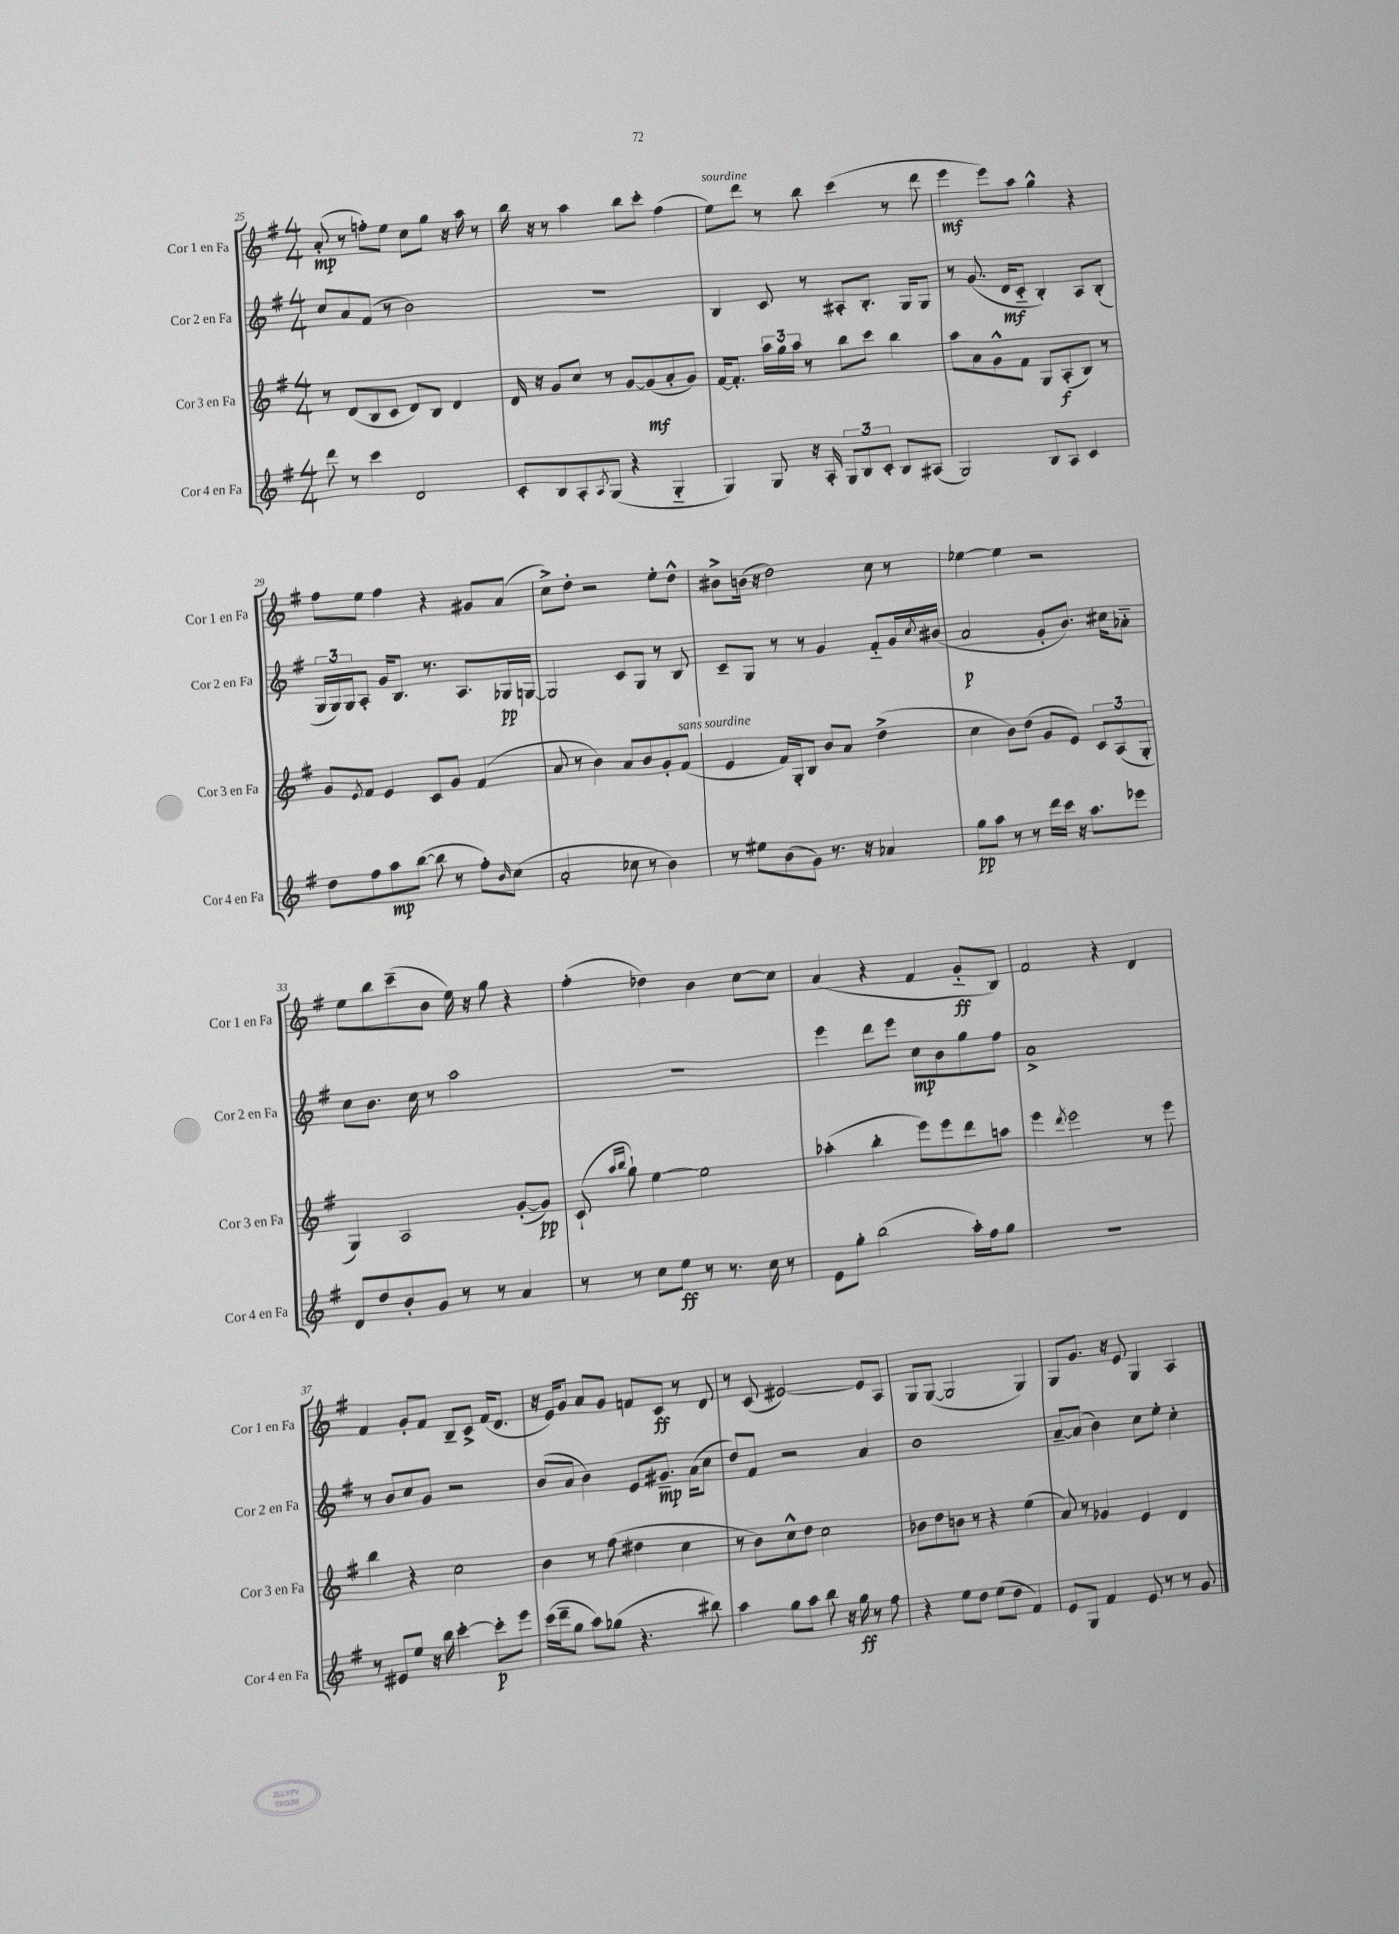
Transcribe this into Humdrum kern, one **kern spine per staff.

**kern	**dynam	**kern	**dynam	**kern	**dynam	**kern	**dynam
*part4	*part4	*part3	*part3	*part2	*part2	*part1	*part1
*staff4	*staff4	*staff3	*staff3	*staff2	*staff2	*staff1	*staff1
*I"Cor 4 en Fa	*	*I"Cor 3 en Fa	*	*I"Cor 2 en Fa	*	*I"Cor 1 en Fa	*
*I'Cor 4 en Fa	*	*I'Cor 3 en Fa	*	*I'Cor 2 en Fa	*	*I'Cor 1 en Fa	*
*clefG2	*	*clefG2	*	*clefG2	*	*clefG2	*
*k[f#]	*	*k[f#]	*	*k[f#]	*	*k[f#]	*
*M4/4	*	*M4/4	*	*M4/4	*	*M4/4	*
=25	=25	=25	=25	=25	=25	=25	=25
8ddd\	.	8r	.	8cc/L	.	(8a'/	mp
8r	.	(8d/L	.	8a/	.	8r	.
4ccc\	.	8B/	.	(8f#/J	.	8ffn'\L)	.
.	.	8c/J	.	8r	.	8ee\J	.
2d/	.	8d/L)	.	2b\)	.	8cc\L	.
.	.	8B/J	.	.	.	8gg\J	.
.	.	4d/	.	.	.	16r	.
.	.	.	.	.	.	16aa\	.
.	.	.	.	.	.	8r	.
=26	=26	=26	=26	=26	=26	=26	=26
8c'/L	.	16d/	.	1r	.	16bb\	.
.	.	16r	.	.	.	16r	.
8B/	.	8g/L	.	.	.	8r	.
8A'/	.	8cc/J	.	.	.	4aa\	.
8qA/	.	.	.	.	.	.	.
(8G/J	.	8r	.	.	.	.	.
4r	.	[8g/L	.	.	.	8bb\L	.
.	.	(8g/]	mf	.	.	8ccc'\J	.
4G/	.	8a'/	.	.	.	(4ff#\	.
.	.	8g/J)	.	.	.	.	.
=27	=27	=27	=27	=27	=27	=27	=27
!	!	!	!	!	!	!LO:TX:a:i:t=sourdine	!
4G/)	.	[16f#/KL	.	4B/	.	8ee\L)	.
.	.	8.f#'/J]	.	.	.	.	.
.	.	.	.	.	.	8ddd\J	.
8G/	.	24aa\LL	.	8c/	.	8r	.
.	.	24gg\	.	.	.	.	.
.	.	24aa\JJ	.	.	.	.	.
16r	.	8r	.	8r	.	8bb\	.
16A'/	.	.	.	.	.	.	.
12G/L	.	8bb\L	.	8A#X'/L	.	(4ccc\	.
12B/	.	.	.	.	.	.	.
.	.	8ccc\J	.	8.B'/J	.	.	.
12c'/J	.	.	.	.	.	.	.
8B/L	.	4bb\	.	.	.	8r	.
.	.	.	.	16G/KL	.	.	.
(8A#X/J	.	.	.	8G/J	.	8ddd\	.
=28	=28	=28	=28	=28	=28	=28	=28
2G/)	.	8aa\L	.	8r	.	4eee\	mf
.	.	8a\	.	(8.g/	.	.	.
.	.	8g^^\	.	.	.	8eee\L)	.
.	.	.	.	16d/KL	mf	.	.
.	.	8f#\J	.	8c/J	.	8aa\J	.
8B/L	.	8G/L	.	4B'/)	.	4gg^^\	.
8A/J	.	(8A'/	f	.	.	.	.
4c/	.	8B/J)	.	8A/L	.	4r	.
.	.	8r	.	(8B'/J	.	.	.
!!LO:LB:g=z
=29	=29	=29	=29	=29	=29	=29	=29
8dd\L	.	8g/L	.	24G/LL	.	8ff#\L	.
.	.	.	.	24G/)	.	.	.
.	.	.	.	24G/J	.	.	.
.	.	8qe/	.	.	.	.	.
8ff#\	.	8f#/J	.	8A'/J	.	8ee\J	.
8aa\	mp	4e/	.	16g/KL	.	4ff#\	.
.	.	.	.	8.B/J	.	.	.
([8bb\J	.	.	.	.	.	.	.
8bb\]	.	8c/L	.	8.r	.	4r	.
8r	.	8g/J	.	.	.	.	.
.	.	.	.	8.A/L	.	.	.
8ff#'\L)	.	(4f#/	.	.	.	8g#X/L	.
16qqb/	.	.	.	.	.	.	.
(8cc\J	.	.	.	16G-X/L	pp	(8a/J	.
.	.	.	.	[16Gn/JJ	.	.	.
=30	=30	=30	=30	=30	=30	=30	=30
2a'/	.	8a/	.	2G/]	.	8cc^\L)	.
.	.	8r	.	.	.	8dd'\J	.
.	.	4b\)	.	.	.	2r	.
8cc-X\	.	8a/L	.	8c/L	.	.	.
8r	.	8b/	.	8G/J	.	.	.
4b\)	.	8g'/	.	8r	.	8ee'\L	.
!	!	!LO:TX:a:i:t=sans sourdine	!	!	!	!	!
.	.	(8f#/J	.	8B/	.	8dd^^\J	.
=31	=31	=31	=31	=31	=31	=31	=31
8r	.	4e/	.	8c~/L	.	8b#X^\L	.
8ee#X\L	.	.	.	8G/J	.	(16bn\Jk	.
.	.	.	.	.	.	16r	.
(8b\	.	16f#/LL)	.	8r	.	2dd\)	.
.	.	16G'/J	.	.	.	.	.
8g\J)	.	8B/J	.	8r	.	.	.
8.r	.	8b/L	.	4g/	.	.	.
.	.	8a/J	.	.	.	.	.
16r	.	.	.	.	.	.	.
4a-X/	.	(4dd^\	.	8f#/L	.	8cc\	.
.	.	.	.	16g/L	.	8r	.
.	.	.	.	8qcc/	.	.	.
.	.	.	.	(16b#X/JJ	.	.	.
=32	=32	=32	=32	=32	=32	=32	=32
8gg\L	pp	4cc\	.	2a/	p	[4ee-X\	.
8aa\J	.	.	.	.	.	.	.
8r	.	8b\L)	.	.	.	4ee-\]	.
8r	.	(8dd\J	.	.	.	.	.
16ddd\LL	.	8g/L	.	8g'/L	.	2r	.
16ccc\JJ	.	.	.	.	.	.	.
16r	.	8e/J)	.	8.b/J)	.	.	.
8.aa\L	.	.	.	.	.	.	.
.	.	12c/L	.	.	.	.	.
.	.	.	.	16cc#X\KL	.	.	.
.	.	(12A/	.	.	.	.	.
8eee-X\J	.	.	.	8a-X\J	.	.	.
.	.	12G'/J	.	.	.	.	.
!!LO:LB:g=z
=33	=33	=33	=33	=33	=33	=33	=33
8d/L	.	4G/)	.	8cc\L	.	8ee\L	.
8dd/	.	.	.	8.b\J	.	8bb\	.
8b'/	.	2A/	.	.	.	(8ccc~\	.
.	.	.	.	16cc\	.	.	.
8g/J	.	.	.	8r	.	8b\J	.
8r	.	.	.	2aa\	.	16ee\)	.
.	.	.	.	.	.	16r	.
8r	.	.	.	.	.	8gg\	.
4a/	.	([8g'/L	.	.	.	4r	.
.	.	8g/J])	pp	.	.	.	.
=34	=34	=34	=34	=34	=34	=34	=34
8r	.	(8c`/	.	1r	.	(4ff#'\	.
.	.	16qqaa/LL	.	.	.	.	.
.	.	16qqbb/JJ	.	.	.	.	.
8r	.	8gg`\)	.	.	.	.	.
8cc\L	.	[4ee\	.	.	.	4dd-X\)	.
8ee\J	ff	.	.	.	.	.	.
8r	.	2ee\]	.	.	.	4b\	.
8.r	.	.	.	.	.	.	.
.	.	.	.	.	.	[8cc\L	.
16cc\	.	.	.	.	.	.	.
8r	.	.	.	.	.	8cc\J]	.
=35	=35	=35	=35	=35	=35	=35	=35
8e\L	.	(4aa-X'\	.	4eee\	.	(4a/	.
8gg'\J	.	.	.	.	.	.	.
(2bb\	.	4bb'\	.	8ddd\L	.	4r	.
.	.	.	.	8eee\J	.	.	.
.	.	8eee\L)	.	8cc\L	mp	4f#/	.
.	.	8eee\	.	8b\	.	.	.
16aa'\LL)	.	8ddd\	.	8gg\	.	8g/L	ff
16ff#\J	.	.	.	.	.	.	.
8gg\J	.	8aan\J	.	8ff#\J	.	8B/J)	.
=36	=36	=36	=36	=36	=36	=36	=36
1r	.	4eee\	.	1a^	.	2f#/	.
.	.	8qddd/	.	.	.	.	.
.	.	2eee\	.	.	.	.	.
.	.	.	.	.	.	4r	.
.	.	8r	.	.	.	4d/	.
.	.	8eee\	.	.	.	.	.
!!LO:LB:g=z
=37	=37	=37	=37	=37	=37	=37	=37
8r	.	4bb\	.	8r	.	4f#/	.
8e#X/L	.	.	.	8b/L	.	.	.
8ee/J	.	4r	.	8cc/	.	8g'/L	.
16r	.	.	.	8g/J	.	8f#/J	.
16bb\	.	.	.	.	.	.	.
[4ccc'\	.	2cc\	.	2r	.	8B~/L	.
.	.	.	.	.	.	8c^/J	.
8ccc'\L]	p	.	.	.	.	(16f#/KL	.
.	.	.	.	.	.	8.d/J	.
8eee\J	.	.	.	.	.	.	.
=38	=38	=38	=38	=38	=38	=38	=38
(16ccc\LL	.	4b\	.	(8b/L	.	16r	.
16ddd~\J	.	.	.	.	.	16e/KL)	.
8gg\J	.	.	.	8a/J	.	8g/J	.
8aa\L)	.	8r	.	4b\)	.	8a/L	.
(8gg-X\J	.	(8ff#\	.	.	.	8g/J	.
4.r	.	4dd#X\	.	8e/L	.	8fn/L	.
.	.	.	.	8.g#X~/J	mp	8c/J	ff
.	.	4cc\	.	.	.	8r	.
.	.	.	.	(16a\KL	.	.	.
8bb#X\)	.	.	.	8cc\J	.	8d/	.
=39	=39	=39	=39	=39	=39	=39	=39
4aa\	.	8r	.	8dd/L)	.	8r	.
.	.	8b\L)	.	8f#/J	.	(8c/	.
8gg\L	.	8cc^^\	.	2r	.	[2e#X/)	.
8aa\J	.	8dd\J	.	.	.	.	.
8bb\	.	2cc\	.	.	.	.	.
16r	.	.	.	.	.	.	.
16gg\	ff	.	.	.	.	.	.
8r	.	.	.	4a/	.	8e#/L]	.
8ff#\	.	.	.	.	.	8A/J	.
=40	=40	=40	=40	=40	=40	=40	=40
4r	.	8b-X\L	.	1b	.	8G/L	.
.	.	8dd\	.	.	.	([8G/J	.
8ee\L	.	8bn\J	.	.	.	2G/]	.
8dd\J	.	8r	.	.	.	.	.
(8ee\L	.	4r	.	.	.	.	.
8dd\J	.	.	.	.	.	.	.
4f#/)	.	(4ee\	.	.	.	4G/)	.
=41	=41	=41	=41	=41	=41	=41	=41
8e/L	.	8a/)	.	[8a~/L	.	8G/L	.
8G/J	.	8r	.	(8a/J]	.	8.g/J	.
4f#/	.	4g-X/	.	4b\)	.	.	.
.	.	.	.	.	.	16r	.
.	.	.	.	.	.	8e/	.
8e/	.	4e/	.	8cc\L	.	4G/	.
8r	.	.	.	8ee'\J	.	.	.
8r	.	4d/	.	4cc'\	.	4A/	.
8g/	.	.	.	.	.	.	.
==	==	==	==	==	==	==	==
*-	*-	*-	*-	*-	*-	*-	*-
